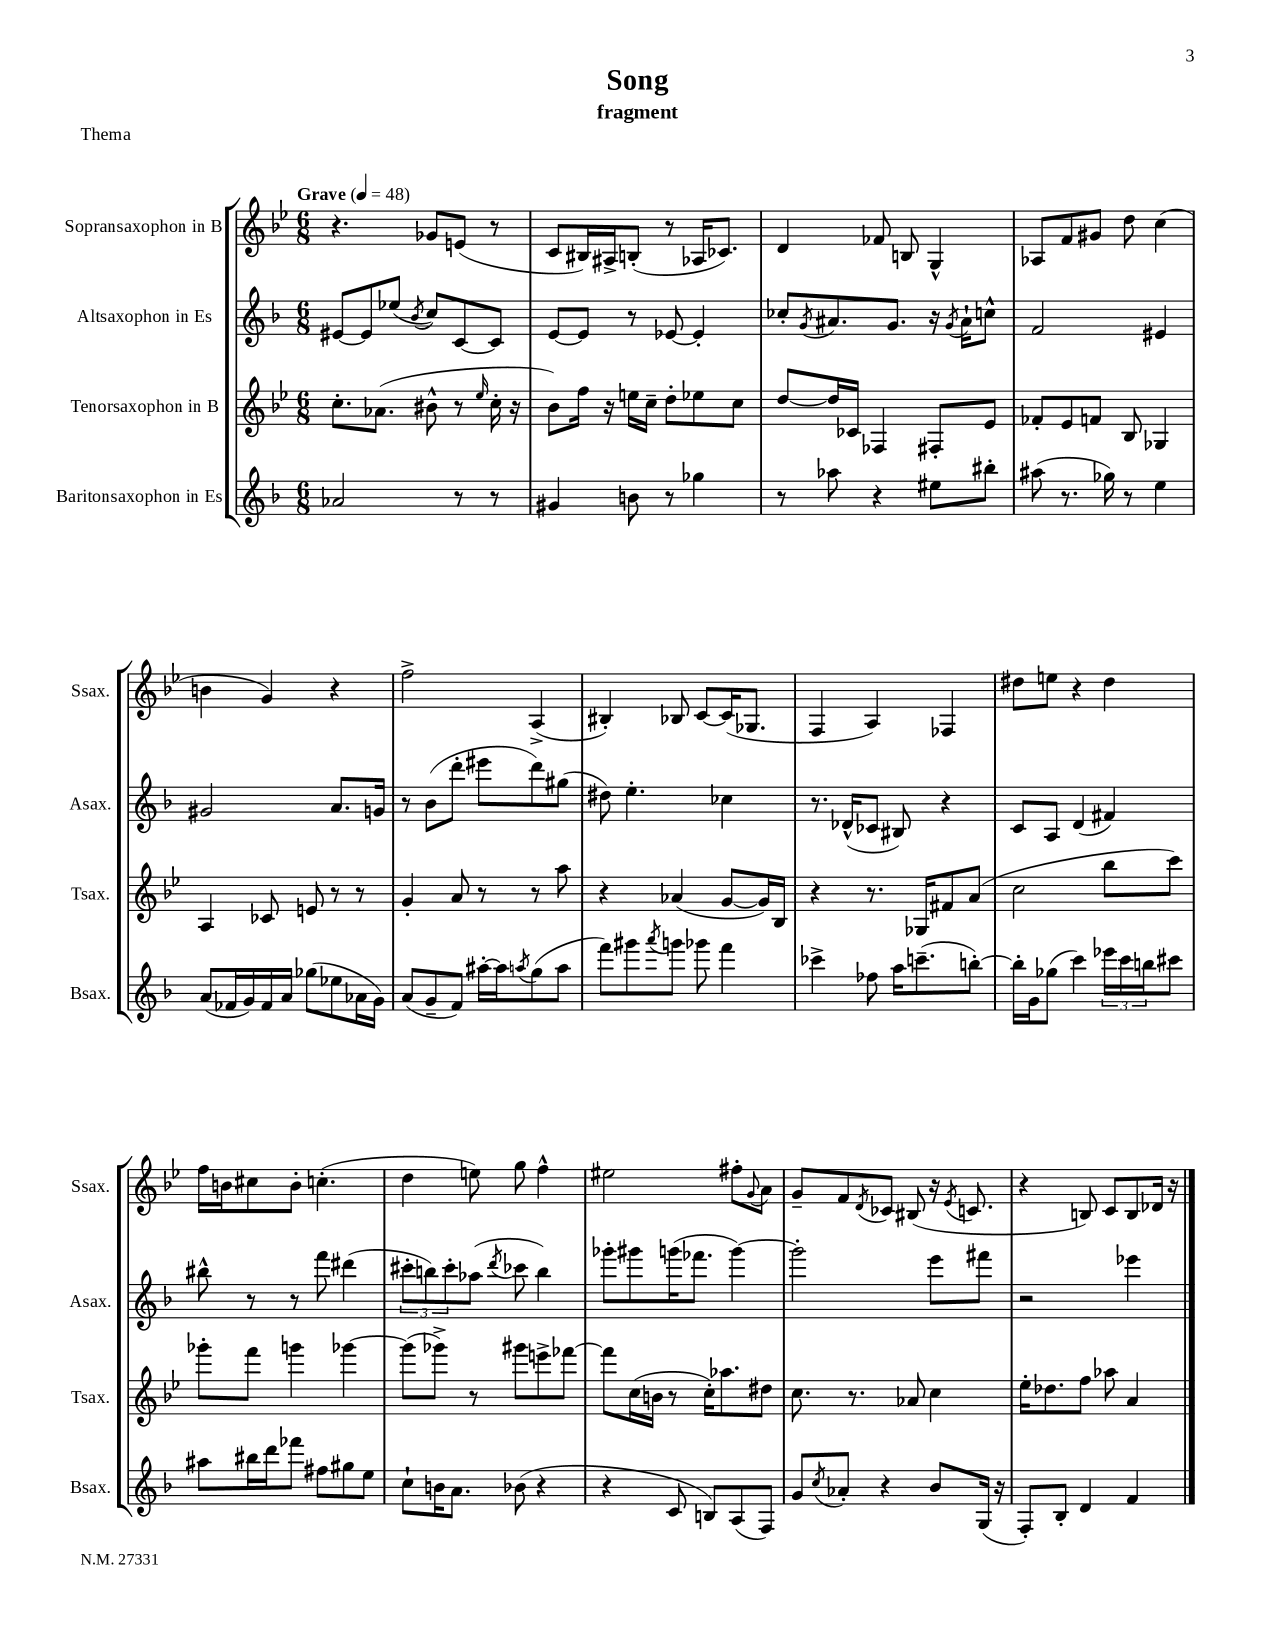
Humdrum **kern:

**kern	**kern	**kern	**kern
*staff4	*staff3	*staff2	*staff1
*clefG2	*clefG2	*clefG2	*clefG2
*k[b-]	*k[b-e-]	*k[b-]	*k[b-e-]
*M6/8	*M6/8	*M6/8	*M6/8
*MM48	*MM48	*MM48	*MM48
2a-	8.cc'	[8e#	4.r
.	.	8e#]	.
.	(8.a-	.	.
.	.	(8ee-	.
.	.	8qb-	.
.	8b#^^	8cc)	8g-
8r	8r	[8c	(8e
.	16qqee-	.	.
8r	16cc'	8c]	8r
.	16r	.	.
=	=	=	=
4g#	8b-)	[8e	8c
.	16ff	8e]	16B#)
.	16r	.	16A#^
8b	16ee	8r	(8B'
.	16cc~	.	.
8r	8dd'	[8e-	8r
4gg-	8ee-	4e-']	16A-
.	.	.	8.c-)
.	8cc	.	.
=	=	=	=
8r	[8dd	8cc-'	4d
.	.	8qg	.
8aa-	16dd]	8.a#	.
.	16c-	.	.
4r	4F-	.	8f-
.	.	8.g	.
.	.	.	8B
8ee#	8F#'	16r	4G^^
.	.	8qg	.
.	.	16a#`	.
8bb#'	8e-	8cc^^	.
=	=	=	=
(8aa#	8f-'	2f	8A-
8.r	8e-	.	8f
.	8f	.	8g#
16gg-)	.	.	.
8r	8B-	.	8dd
4ee	4G-	4e#	(4cc
=	=	=	=
(8a	4A	2g#	4b
16f-	.	.	.
16g)	.	.	.
16f-	8c-	.	4g)
16a	.	.	.
(8gg-	8e	.	.
8ee-	8r	8.a	4r
16a-	8r	.	.
16g)	.	16g	.
=	=	=	=
(8a	4g'	8r	2ff^
8g~	.	(8b-	.
8f)	8a	8ddd'	.
[16aa#'	8r	8eee#	.
16aa#]	.	.	.
8qaa	.	.	.
(8gg	8r	8ddd)	(4A^
8aa	8aa	(8gg#	.
=	=	=	=
8fff)	4r	8dd#)	4B#')
8ggg#	.	4.ee'	.
8qaaa	.	.	.
8ggg	(4a-	.	8B-
8ggg-	.	.	[8c
4fff	[8g	4cc-	(16c]
.	.	.	8.G-
.	16g])	.	.
.	16B-	.	.
=	=	=	=
4ccc-^	4r	8.r	4F
.	.	(16d-^^	.
8ff-	8.r	8c-	4A)
16aa	.	8B#)	.
(8.ccc~	16G-	.	.
.	8f#	4r	4F-
[8bb')	(8a	.	.
=	=	=	=
16bb']	2cc	8c	8dd#
16g	.	.	.
(8gg-	.	8A	8ee
4ccc)	.	(4d	4r
24eee-	8bb-	4f#)	4dd#
24ccc	.	.	.
24bb	.	.	.
8ccc#	8ccc)	.	.
=	=	=	=
8aa#	8ggg-'	8bb#^^	16ff
.	.	.	16b
16bb#	8fff	8r	8cc#
16ddd	.	.	.
8fff-	4ggg	8r	8b'
8ff#	.	8fff	(4.cc'
8gg#	[4ggg-	(4ddd#	.
8ee	.	.	.
=	=	=	=
8cc`	(8ggg-]	12ccc#'	4dd
.	.	12bb)	.
16b	8ggg-^)	.	.
.	.	12ccc#'	.
8.a	.	.	.
.	8r	(8aa-	8ee)
.	.	8qddd	.
(8b-	8ggg#	8ccc-	8gg
4r	8eee^	4bb)	4ff^^
.	[8fff-	.	.
=	=	=	=
4r	8fff-]	8ggg-'	2ee#
.	(16cc	8ggg#	.
.	16b	.	.
8c	8r	(16ggg	.
.	.	8.fff-	.
8B)	16cc')	.	.
.	8.aa-	.	.
(8A	.	[4ggg)	8ff#'
.	.	.	8qqg
8F)	8dd#	.	8a
=	=	=	=
8g	8.cc	2ggg']	8g~
8qcc	.	.	.
8a-'	.	.	8f
.	8.r	.	.
.	.	.	8qd
4r	.	.	8c-
.	8a-	.	(8B#
8b-	4cc	8eee	16r
.	.	.	8qe-
.	.	.	8.c
(16G	.	8fff#	.
16r	.	.	.
=	=	=	=
8F')	16ee-'	2r	4r
.	8.dd-	.	.
8B-'	.	.	.
4d	8ff	.	8B)
.	8aa-	.	8c
4f	4a	4eee-	8B
.	.	.	16d-
.	.	.	16r
==	==	==	==
*-	*-	*-	*-
